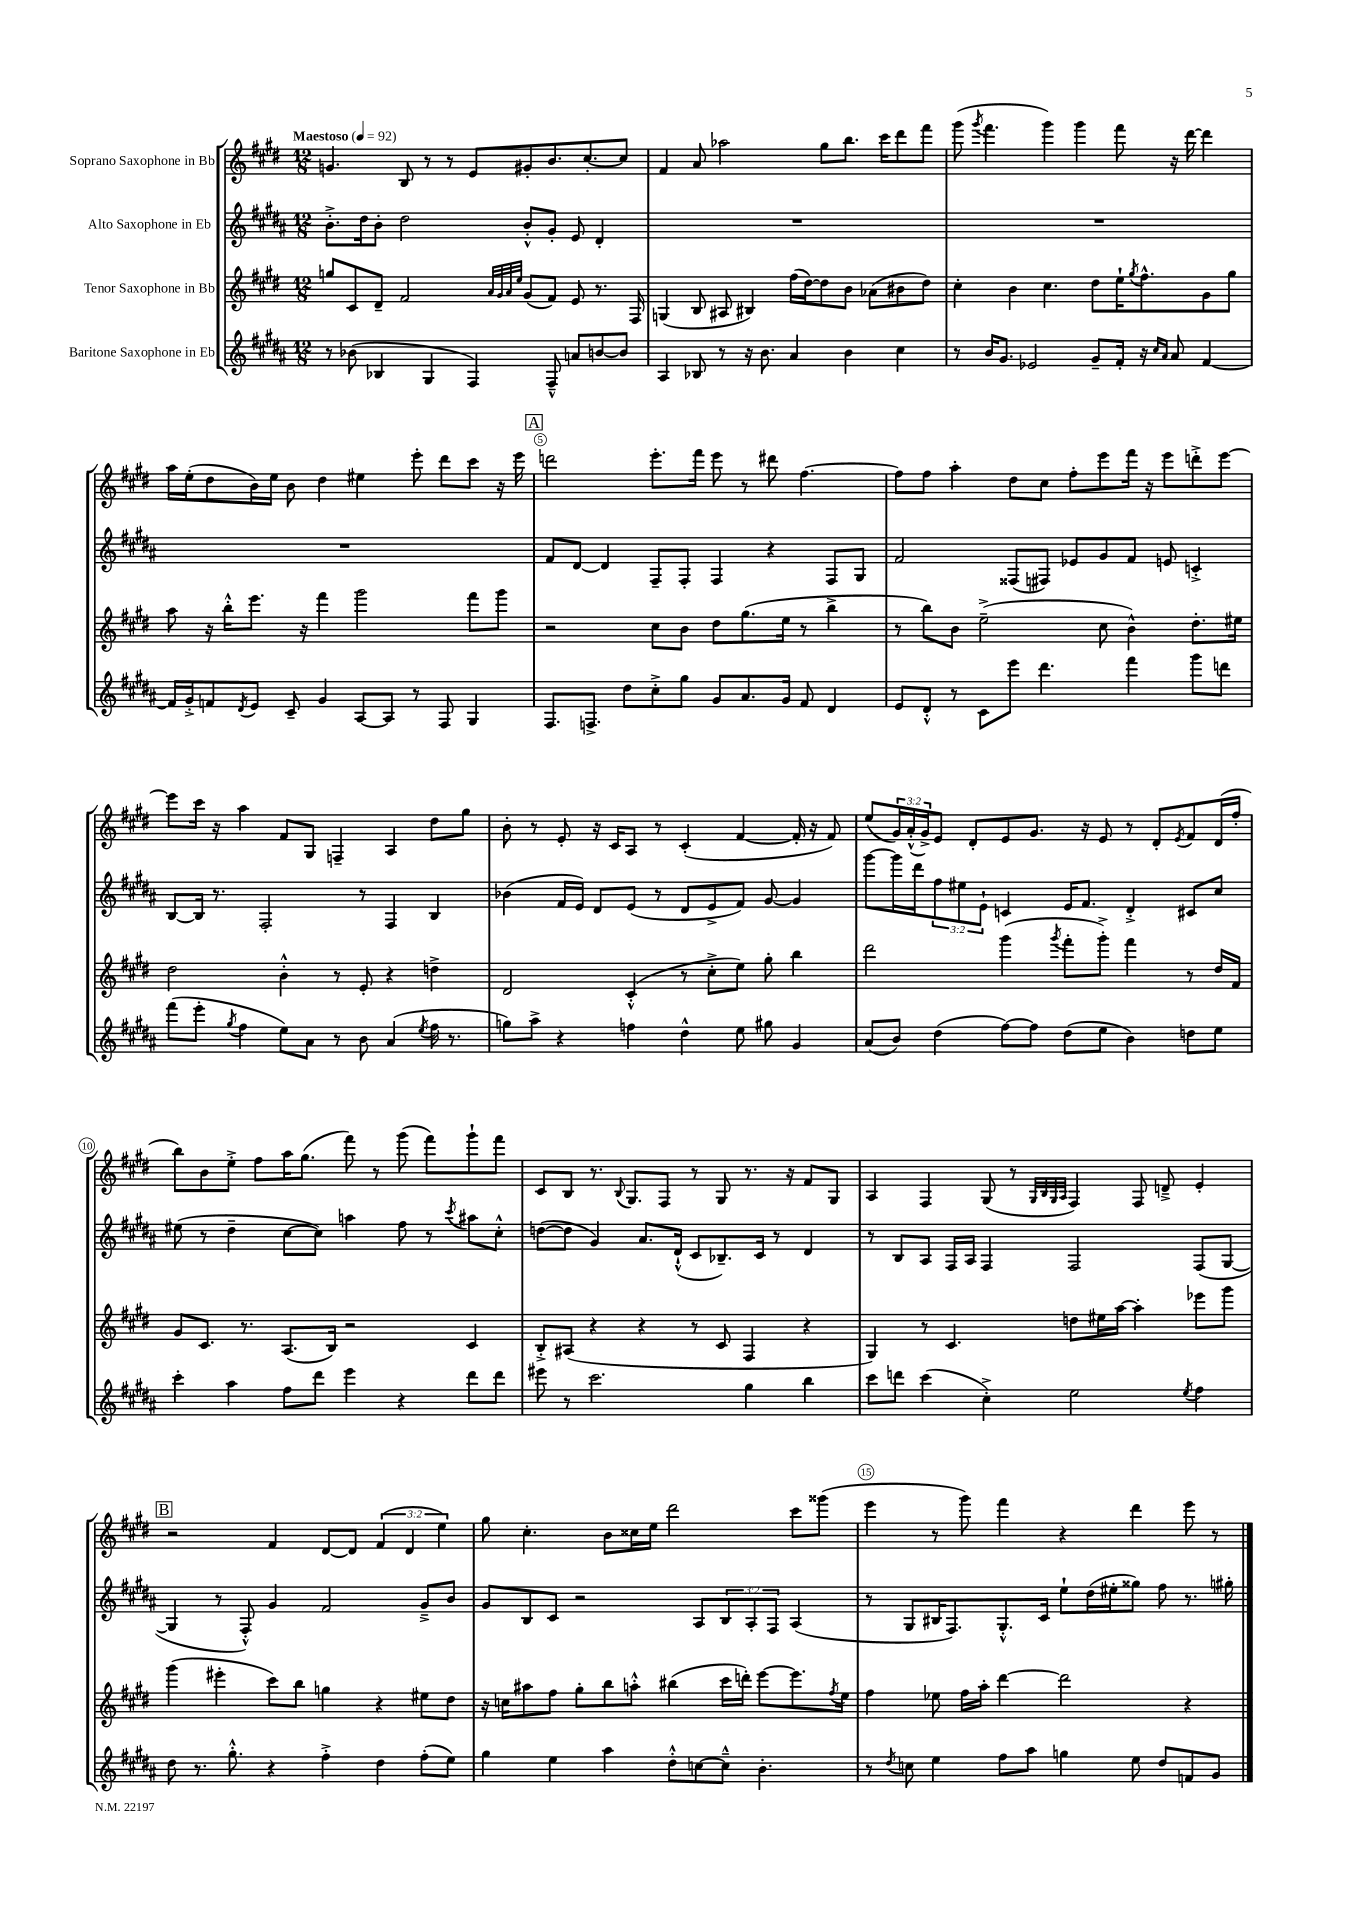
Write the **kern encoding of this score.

**kern	**kern	**kern	**kern
*part4	*part3	*part2	*part1
*staff4	*staff3	*staff2	*staff1
*I"Baritone Saxophone in Eb	*I"Tenor Saxophone in Bb	*I"Alto Saxophone in Eb	*I"Soprano Saxophone in Bb
*clefG2	*clefG2	*clefG2	*clefG2
*k[f#c#g#d#a#]	*k[f#c#g#d#]	*k[f#c#g#d#a#]	*k[f#c#g#d#]
*M12/8	*M12/8	*M12/8	*M12/8
*MM92	*MM92	*MM92	*MM92
=1	=1	=1	=1
!	!	!	!LO:TX:a:B:t=Maestoso
8r	8ggn/L	8.b'^\L	4.gn/
(8b-X\	8c#/	.	.
.	.	16dd#\k	.
4B-X/	8d#~/J	8b'\J	.
.	2f#/	2dd#\	8B/
4G#/	.	.	8r
.	.	.	8r
4F#/)	.	.	8e/L
.	32qqa/LLL	.	.
.	32qqg#/	.	.
.	32qqa/	.	.
.	32qqee/JJJ	.	.
.	(8g#/L	8b'^^/L	8g#X'/
8F#~^^/	8f#/J)	8g#'/J	8.b/
8an/L	8e/	8e/	.
.	.	.	[8.cc#'/
[8bn/	8.r	4d#'/	.
8b/J]	.	.	8cc#/J]
.	16F#/	.	.
=2	=2	=2	=2
4A#/	(4Gn/	1.r	4f#/
8B-X/	8B/	.	8a/
8r	8A#X/	.	2aa-X\
16r	4B#X/)	.	.
8.b\	.	.	.
4a#/	(16ff#\LL	.	.
.	[16dd#\J)	.	.
.	8dd#\]	.	8gg#\L
4b\	8b\J	.	8.bb\J
.	(8a-X\L	.	.
.	.	.	16ccc#\KL
4cc#\	8b#X\	.	8ddd#\
.	8dd#\J)	.	8fff#\J
=3	=3	=3	=3
8r	4cc#'\	1.r	(8ggg#\
.	.	.	8qggg#/
16b/KL	.	.	4.fff#\
8.g#/J	.	.	.
.	4b\	.	.
2e-X/	.	.	.
.	4.cc#\	.	4ggg#\)
.	.	.	4ggg#\
8g#~/L	8dd#\L	.	.
16f#'/Jk	16ee`\K	.	8fff#\
.	8qgg#/	.	.
16r	8.ff#^^\	.	.
16qqcc#/LL	.	.	.
16qqa#/JJ	.	.	.
8a#/	.	.	16r
.	.	.	[16ddd#\
[4f#/	8g#\	.	4ddd#\]
.	8gg#\J	.	.
!!LO:LB:g=z
=4	=4	=4	=4
16f#/LL]	8aa\	1.r	16aa\LL
16g#'^/J	.	.	(16ee'\J
8fn/	16r	.	8dd#\
.	16bb'^^\KL	.	.
8qd#/	.	.	.
8e/J	8.eee\J	.	16b\L)
.	.	.	16ee\JJ
8c#~/	.	.	8b\
.	16r	.	.
4g#/	4fff#\	.	4dd#\
[8A#/L	2ggg#\	.	4ee#X\
8A#/J]	.	.	.
8r	.	.	8eee'\
8F#/	.	.	8ddd#\L
4G#/	8fff#\L	.	8ccc#\J
.	8ggg#\J	.	16r
.	.	.	16eee\
!!LO:REH:place=s1:t=A
=5	=5	=5	=5
8.F#/L	2r	8f#/L	2dddn\
.	.	[8d#/J	.
8.Fn^/J	.	.	.
.	.	4d#/]	.
8dd#\L	.	.	.
8cc#'^\	8cc#\L	8F#~/L	8.eee'\L
8gg#\J	8b\J	8F#'/J	.
.	.	.	16fff#\Jk
8g#/L	8dd#\L	4F#/	8eee\
8.a#/	(8.gg#\	.	8r
.	.	4r	8ddd#X\
16g#/Jk	16ee\Jk	.	.
8f#/	8r	.	[4.ff#\
4d#/	4bb^\	8F#/L	.
.	.	8G#/J	.
=6	=6	=6	=6
8e/L	8r	2f#/	8ff#\L]
8d#'^^/J	8bb\L)	.	8ff#\J
8r	8b\J	.	4aa'\
8c#\L	(2ee~^\	.	.
8eee\J	.	(8F##X/L	8dd#\L
4.ddd#\	.	8F#X/J)	8cc#\J
.	.	8e-X/L	8ff#'\L
.	8cc#\	8g#/	8eee\
4fff#\	4b^^\)	8f#/J	16fff#\Jk
.	.	.	16r
.	.	8en/	8eee\L
8ggg#\L	8.dd#'\L	4cn'^/	8dddn'^\
8dddn\J	.	.	[8eee\J
.	16ee#X\Jk	.	.
!!LO:LB:g=z
=7	=7	=7	=7
(8fff#\L	2dd#\	[8B/L	8eee\L]
8eee'\J	.	16B/Jk]	16ccc#\Jk
.	.	8.r	16r
8qgg#/	.	.	.
4ff#\	.	.	4aa\
.	.	2F#'/	.
8ee\L)	4b'^^\	.	8f#/L
8a#\J	.	.	8G#/J
8r	8r	.	4Fn~/
8b\	8e'/	8r	.
(4a#/	4r	4F#/	4A/
8qee/	.	.	.
16ff#\	4ddn^\	4B/	8dd#\L
8.r	.	.	.
.	.	.	8gg#\J
=8	=8	=8	=8
8ggn\L)	2d#/	(4b-X\	8b'\
8aa#^\J	.	.	8r
4r	.	16f#/LL	8e'/
.	.	16e/JJ)	.
.	.	8d#/L	16r
.	.	.	16c#/KL
4ffn\	(4c#'^^/	(8e/J	8A/J
.	.	8r	8r
4dd#^^\	8r	8d#/L	(4c#'/
.	8cc#'^\L	8e^/	.
8ee\	8ee\J)	8f#/J)	[4f#/
8gg#X\	8gg#'\	[8g#/	.
4g#/	4bb\	4g#/]	16f#'/]
.	.	.	16r
.	.	.	8f#/)
=9	=9	=9	=9
(8a#/L	2ddd#\	[8ggg#\L	(8ee/L
8b/J)	.	16ggg#\L]	24g#/L)
.	.	.	(24a'^^/
.	.	16ddd#\J	.
.	.	.	24g#^/J)
(4dd#\	.	12ff#\	8e/J
.	.	12ee#X\	.
.	.	.	8d#'/L
.	.	12e`\J	.
[8ff#\L)	(4ggg#\	4cn/	8e/
8ff#\J]	.	.	8.g#/J
.	8qggg#/	.	.
(8dd#\L	8fff#'\L	16e/KL	.
.	.	8.f#/J	16r
8ee\J	8ggg#'^\J)	.	8e/
4b\)	4fff#\	4d#'^/	8r
.	.	.	8d#'/L
.	.	.	8qe/
8ddn\L	8r	8c#X/L	8f#/
8ee\J	16dd#/LL	8cc#/J	(16d#/L
.	16f#/JJ	.	16ff#'/JJ
!!LO:LB:g=z
=10	=10	=10	=10
4ccc#'\	8g#/L	(8ee#X\	8bb\L)
.	8.c#/J	8r	8b\
4aa#\	.	4dd#~\	8ee'^\J
.	8.r	.	.
.	.	.	8ff#\L
8ff#\L	(8.A/L	[8cc#\L	16aa\K
.	.	.	(8.gg#\J
8ddd#\J	.	8cc#\J])	.
.	16B/Jk)	.	.
4eee\	2r	4aan\	8fff#\)
.	.	.	8r
4r	.	8ff#\	(8ggg#\
.	.	8r	8fff#\L)
.	.	8qccc#/	.
8ddd#\L	4c#/	8aa#X\L	8ggg#`\
8ddd#\J	.	8cc#'^^\J	8fff#\J
=11	=11	=11	=11
8eee#X\	8B'^/L	([8ddn\L	8c#/L
8r	(8A#X/J	8dd\J]	8B/J
2.ccc#\	4r	4g#/)	8.r
.	.	.	8qqB/
.	.	.	8.G#/L
.	4r	8.a#/L	.
.	.	.	8F#/J
.	.	(16d#`^^/Jk	.
.	8r	8c#/L	8r
.	8c#/	8.B-X~/)	8G#/
4gg#\	4F#/	.	8.r
.	.	16c#/Jk	.
.	.	8r	.
.	.	.	16r
4bb\	4r	4d#/	8f#/L
.	.	.	8G#/J
=12	=12	=12	=12
8ccc#\L	4G#/)	8r	4A/
8dddn\J	.	8B/L	.
(4ccc#\	8r	8A#/J	4F#/
.	4.c#/	16F#/LL	.
.	.	16A#/JJ	.
4cc#'^\)	.	4F#/	(8G#/
.	.	.	8r
.	.	.	32qqG#/LLL
.	.	.	32qqB/
.	.	.	32qqG#/
.	.	.	32qqA/JJJ
2ee\	8ddn\L	2F#/	4F#/)
.	16ee#X\L	.	.
.	[16aa\JJ	.	.
.	4aa'\]	.	8F#/
.	.	.	8dn~^/
8qee/	.	.	.
4ff#\	8eee-X\L	(8F#/L	4e'/
.	8ggg#\J	[8G#/J	.
!!LO:LB:g=z
!!LO:REH:place=s1:t=B
=13	=13	=13	=13
8dd#\	(4ggg#\	4G#/]	2r
8.r	.	.	.
.	4eee#X'\	8r	.
8.gg#'^^\	.	.	.
.	.	8F#'^^/)	.
4r	8ccc#\L)	4g#/	4f#/
.	8bb\J	.	.
4ff#'^\	4ggn\	2f#/	[8d#/L
.	.	.	8d#/J]
4dd#\	4r	.	(6f#/
.	.	.	6d#/
(8ff#'\L	8ee#X\L	8g#~^/L	.
.	.	.	6ee\)
8ee\J)	8dd#\J	8b/J	.
=14	=14	=14	=14
4gg#\	16r	8g#/L	8gg#\
.	16ccn\KL	.	.
.	8aa#X\	8B/	4.cc#'\
4ee\	8ff#\J	8c#/J	.
.	8gg#'\L	2r	.
4aa#\	8bb\	.	8b\L
.	8aan'^^\J	.	16cc##X\L
.	.	.	16ee\JJ
8dd#'^^\L	(4bb#X\	.	2ddd#\
[8ccn\	.	8A#/L	.
8cc~^^\J]	16ccc#\LL	12B/	.
.	16dddn'\JJ)	.	.
.	.	12A#'/	.
4.b'\	[8eee\L	.	.
.	.	12F#/J	.
.	8.eee\]	(4A#/	8ccc#\L
.	.	.	(8ggg##X\J
.	8qff#/	.	.
.	16ee\Jk	.	.
=15	=15	=15	=15
8r	4ff#\	8r	4eee\
8qdd#/	.	.	.
8ccn\	.	8G#/L	.
4ee\	8ee-X\	16B#X/K	8r
.	.	8.F#/)	.
.	16ff#\LL	.	8ggg#\)
.	16aa'\JJ	.	.
8ff#\L	[4ddd#\	8.G#'^^/	4fff#\
8aa#\J	.	.	.
.	.	16c#/Jk	.
4ggn\	2ddd#\]	8ee`\L	4r
.	.	(16dd#\L	.
.	.	16ee#X'\J	.
8ee\	.	8gg##X\J)	4ddd#\
8dd#/L	.	8ff#\	.
8fn/	4r	8.r	8eee\
8g#/J	.	.	8r
.	.	16gg#X'\	.
==	==	==	==
*-	*-	*-	*-
